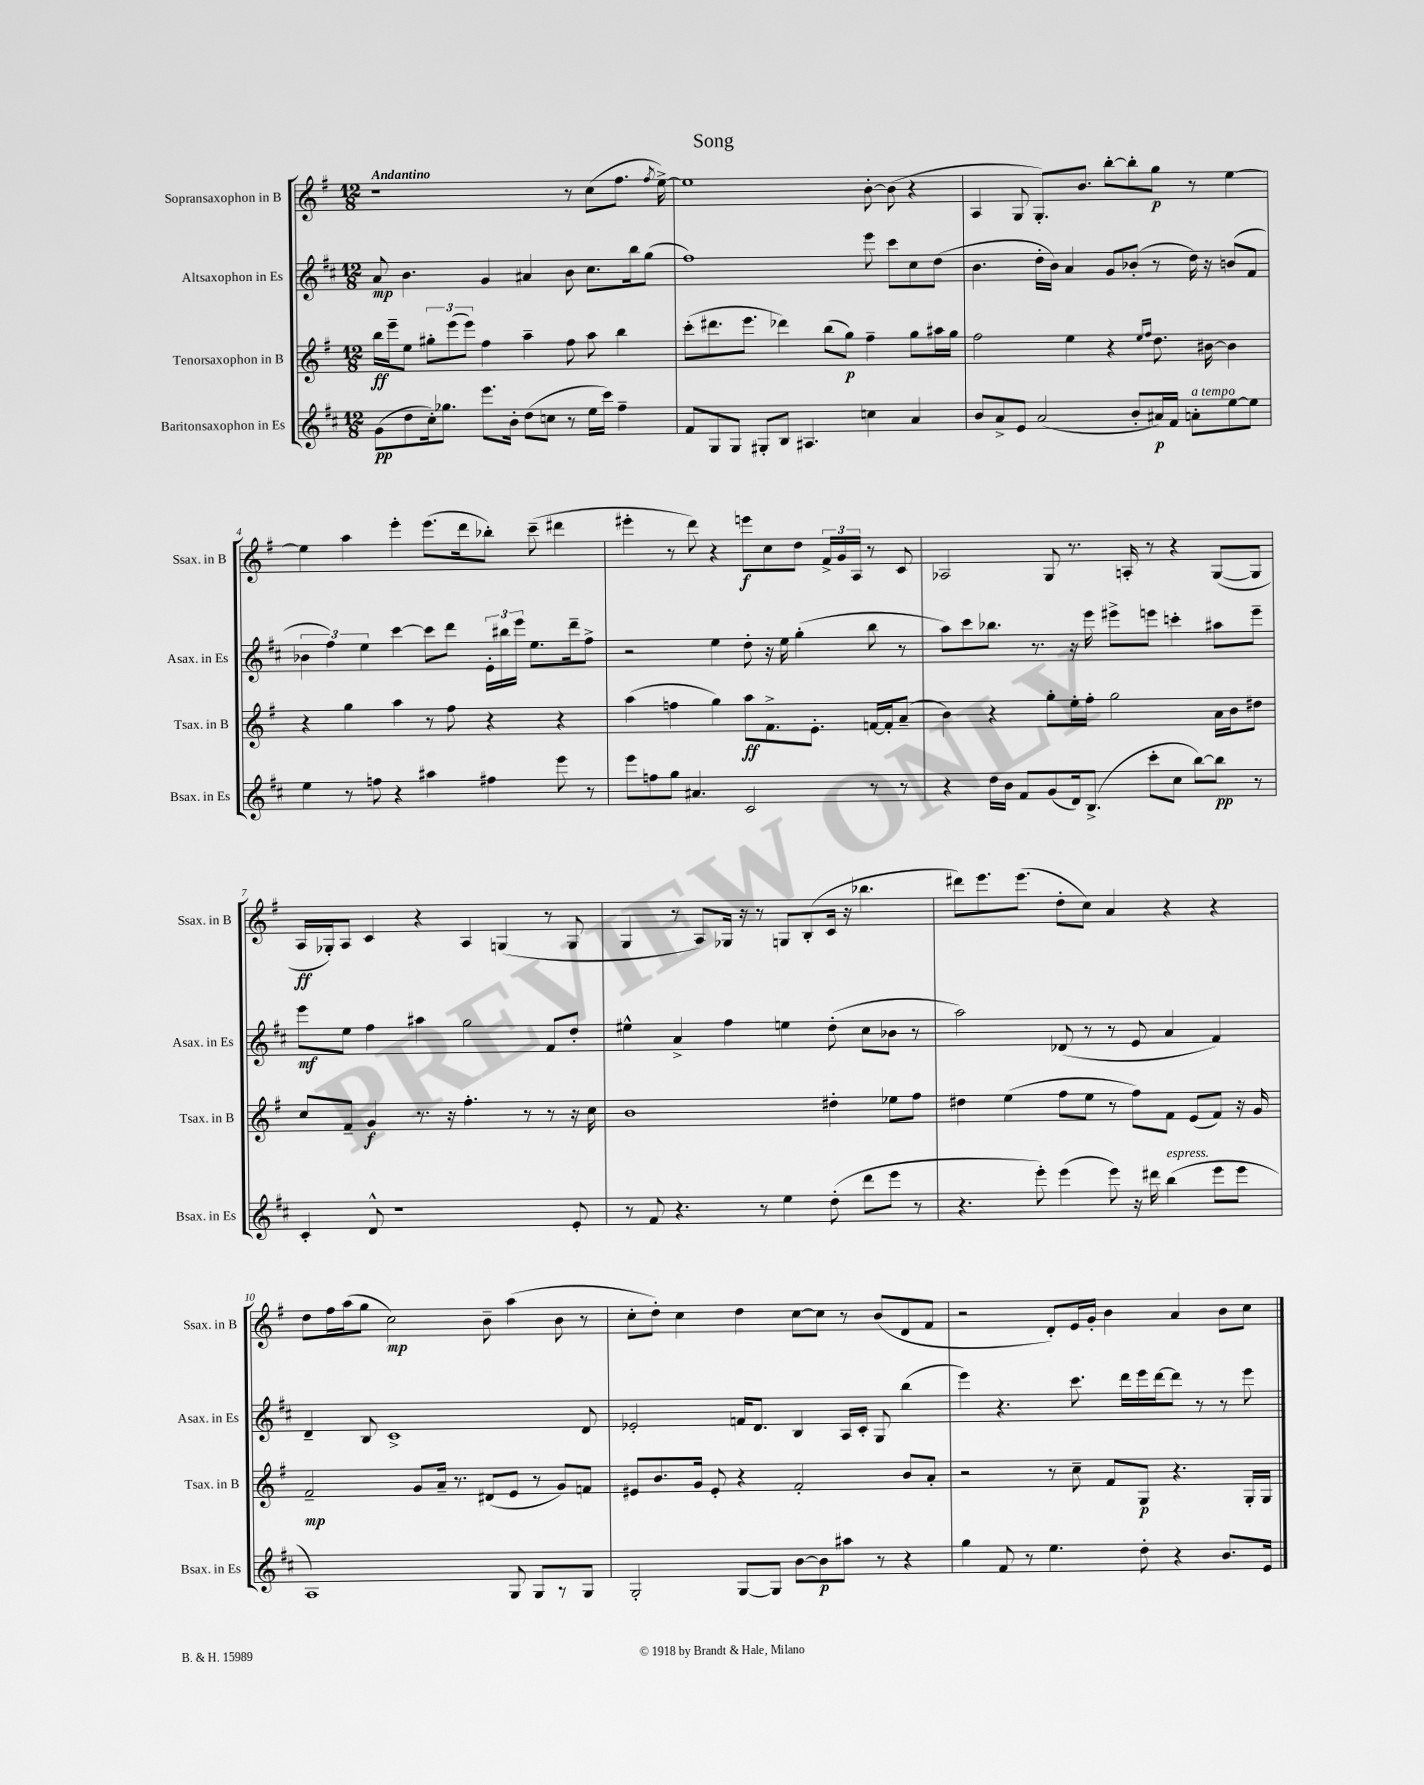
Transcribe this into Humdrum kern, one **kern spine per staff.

**kern	**dynam	**kern	**dynam	**kern	**dynam	**kern	**dynam
*part4	*part4	*part3	*part3	*part2	*part2	*part1	*part1
*staff4	*staff4	*staff3	*staff3	*staff2	*staff2	*staff1	*staff1
*I"Baritonsaxophon in Es	*	*I"Tenorsaxophon in B	*	*I"Altsaxophon in Es	*	*I"Sopransaxophon in B	*
*I'Bsax. in Es	*	*I'Tsax. in B	*	*I'Asax. in Es	*	*I'Ssax. in B	*
*clefG2	*	*clefG2	*	*clefG2	*	*clefG2	*
*k[f#c#]	*	*k[f#]	*	*k[f#c#]	*	*k[f#]	*
*M12/8	*	*M12/8	*	*M12/8	*	*M12/8	*
=1	=1	=1	=1	=1	=1	=1	=1
!	!	!	!	!	!	!LO:TX:a:B:t=Andantino	!
(8g\L	pp	16bb\LL	ff	8a/	mp	1r	.
.	.	16eee~\J	.	.	.	.	.
8dd\	.	8ee\J	.	4.b\	.	.	.
16cc#'\k)	.	12gg#X'\L	.	.	.	.	.
8.gg-X\J	.	.	.	.	.	.	.
.	.	(12eee\	.	.	.	.	.
.	.	12eee\J)	.	.	.	.	.
8.eee\L	.	4ff#\	.	4g/	.	.	.
16b'\Jk	.	.	.	.	.	.	.
(8dd\L	.	4aa~\	.	4a#X/	.	.	.
8ccn\J	.	.	.	.	.	.	.
8r	.	8ff#\	.	8b\	.	8r	.
16ee\LL	.	8aa\	.	8.cc#\L	.	(8cc\L	.
16ccc#\JJ)	.	.	.	.	.	.	.
4ff#~\	.	4bb\	.	.	.	8.ff#\J	.
.	.	.	.	16bb\k	.	.	.
.	.	.	.	(8gg\J	.	.	.
.	.	.	.	.	.	8qff#/	.
.	.	.	.	.	.	[16ee^\)	.
=2	=2	=2	=2	=2	=2	=2	=2
8f#/L	.	(8ccc'\L	.	1ff#)	.	1ee]	.
8G/	.	8.ddd#X\	.	.	.	.	.
8G/J	.	.	.	.	.	.	.
.	.	8.eee\J	.	.	.	.	.
8G#X'/L	.	.	.	.	.	.	.
8B/J	.	4ddd-X\)	.	.	.	.	.
4.A#X/	.	.	.	.	.	.	.
.	.	(8bb\L	.	.	.	.	.
.	.	8gg\J)	p	.	.	.	.
4ccn\	.	4ff#~\	.	8eee\	.	[8b'\	.
.	.	.	.	8ccc#\L	.	(8b\]	.
4a/	.	8gg\L	.	8cc#\	.	4r	.
.	.	16aa#X\L	.	(8dd\J	.	.	.
.	.	16gg\JJ	.	.	.	.	.
=3	=3	=3	=3	=3	=3	=3	=3
8b/L	.	2ff#\	.	4.b\	.	4A/	.
8a^/	.	.	.	.	.	.	.
8e/J	.	.	.	.	.	8G/	.
(2a/	.	.	.	16dd'\LL	.	8.G'/L)	.
.	.	.	.	16b\JJ)	.	.	.
.	.	4ee\	.	4a/	.	.	.
.	.	.	.	.	.	8.b/J	.
.	.	4r	.	8g/L	.	[8bb'\L	.
8b'/L	.	.	.	(8b-X'/J	.	8bb'\]	.
.	.	16qqee/LL	.	.	.	.	.
.	.	16qqff#/JJ	.	.	.	.	.
16a#X/L)	p	8.dd\	.	8r	.	8gg\J	p
16f#/JJ	.	.	.	.	.	.	.
!LO:TX:a:i:t=a tempo	!	!	!	!	!	!	!
8an'\L	.	.	.	16dd\)	.	8r	.
.	.	[16b#X\	.	16r	.	.	.
[8ee\	.	4b#\]	.	(8bn/L	.	[4ee\	.
8ee\J]	.	.	.	8f#/J	.	.	.
!!LO:LB:g=z
=4	=4	=4	=4	=4	=4	=4	=4
4ee\	.	4r	.	6b-X\	.	4ee\]	.
.	.	.	.	6ff#\)	.	.	.
8r	.	4gg\	.	.	.	4aa\	.
.	.	.	.	6ee\	.	.	.
8ffn\	.	.	.	.	.	.	.
4r	.	4aa\	.	[4ccc#\	.	4eee'\	.
4aa#X\	.	8r	.	8ccc#\L]	.	(8.eee\L	.
.	.	8ff#\	.	8ddd\J	.	.	.
.	.	.	.	.	.	16ddd\k	.
4ff#X\	.	4r	.	24e'\LL	.	8bb-X'\J)	.
.	.	.	.	24bb#X\	.	.	.
.	.	.	.	24eee\JJ	.	.	.
.	.	.	.	8.ee\L	.	(8ccc~\	.
8eee\	.	4r	.	.	.	4ddd#X\	.
.	.	.	.	16ddd~\k	.	.	.
8r	.	.	.	8ff#^\J	.	.	.
=5	=5	=5	=5	=5	=5	=5	=5
8eee\L	.	(4aa\	.	2r	.	4eee#X'\	.
8ffn\	.	.	.	.	.	.	.
8gg\J	.	4ffn\	.	.	.	8r	.
4.a#X/	.	.	.	.	.	8ddd\)	.
.	.	4gg\)	.	4ee\	.	4r	.
2c#/	.	8aa\L	ff	8dd'\	.	8eeen\L	f
.	.	8.f#^\	.	16r	.	8cc\	.
.	.	.	.	16ee\	.	.	.
.	.	.	.	(4gg'\	.	8dd\J	.
.	.	8.e'\J	.	.	.	.	.
.	.	.	.	.	.	24f#^/LL	.
.	.	.	.	.	.	24g/	.
.	.	.	.	.	.	24A/JJ	.
8r	.	[16fn/LL	.	8bb\	.	8r	.
.	.	16f'/J]	.	.	.	.	.
8r	.	(8a~/J	.	8r	.	8c/	.
=6	=6	=6	=6	=6	=6	=6	=6
4r	.	4b\)	.	8aa\L)	.	2A-X/	.
.	.	.	.	8ccc#\	.	.	.
16dd\LL	.	4r	.	8.bb-X\J	.	.	.
16b\JJ	.	.	.	.	.	.	.
8f#/L	.	.	.	.	.	.	.
.	.	.	.	8.r	.	.	.
(8g/	.	8gg'\L	.	.	.	8G/	.
16d/k)	.	16ee'\L	.	16r	.	8.r	.
(8.B^/J	.	16ff#'\JJ	.	16eee\	.	.	.
.	.	2gg\	.	8eee#X^\L	.	.	.
.	.	.	.	.	.	16An'/	.
8ccc#'\L	.	.	.	8eeen\J	.	8r	.
8cc#\J	.	.	.	4cccn'\	.	4r	.
[8bb\L)	.	.	.	.	.	.	.
8bb\J]	pp	16a\LL	.	8aa#X\L	.	([8G/L	.
.	.	16b\J	.	.	.	.	.
8r	.	8dd#X\J	.	8eee~\J	.	8G/J]	.
!!LO:LB:g=z
=7	=7	=7	=7	=7	=7	=7	=7
4c#'/	.	8cc/L	.	8eee\L	mf	16A/LL	ff
.	.	.	.	.	.	16G-X'/J)	.
.	.	8f#~/J	.	8ee\J	.	8A/J	.
8d^^/	.	4g/	f	4ff#\	.	4c/	.
1r	.	.	.	.	.	.	.
.	.	8.r	.	4aa#X\	.	4r	.
.	.	16r	.	.	.	.	.
.	.	4.ff#'\	.	2gg\	.	4A/	.
.	.	.	.	.	.	(4Gn/	.
.	.	8r	.	.	.	.	.
.	.	8r	.	8f#/L	.	8r	.
8e'/	.	16r	.	8dd'/J	.	8G/	.
.	.	16cc\	.	.	.	.	.
=8	=8	=8	=8	=8	=8	=8	=8
8r	.	1b	.	4ee#X^^\	.	4G/	.
8f#/	.	.	.	.	.	.	.
4.r	.	.	.	4a^/	.	8r	.
.	.	.	.	.	.	8A/L)	.
.	.	.	.	4ff#\	.	16G-X/Jk	.
.	.	.	.	.	.	16r	.
8r	.	.	.	.	.	8r	.
4ee\	.	.	.	4een\	.	8Gn/L	.
.	.	.	.	.	.	(8B'/	.
(8dd'\	.	4dd#X'\	.	(8dd'\	.	16c/Jk	.
.	.	.	.	.	.	16r	.
8ddd\L	.	.	.	8cc#\L	.	4.bb-X\	.
8eee\J	.	8ee-X\L	.	8b-X\J	.	.	.
8r	.	8ff#\J	.	8r	.	.	.
=9	=9	=9	=9	=9	=9	=9	=9
4.r	.	4dd#X\	.	2aa\)	.	8ddd#X\L)	.
.	.	.	.	.	.	8.eee\	.
.	.	(4ee\	.	.	.	.	.
.	.	.	.	.	.	(8.eee\J	.
8eee'\)	.	.	.	.	.	.	.
(4eee\	.	8ff#\L	.	(8d-X/	.	8dd'\L	.
.	.	8ee\J	.	8r	.	8cc\J)	.
8eee\)	.	8r	.	8r	.	4a/	.
16r	.	8ff#\L)	.	8e/	.	.	.
16ddd#X\	.	.	.	.	.	.	.
!LO:TX:a:i:t=espress.	!	!	!	!	!	!	!
(4bb\	.	8f#\J	.	4a/	.	4r	.
.	.	(8e/L	.	.	.	.	.
8eee\L	.	8f#/J)	.	4f#/)	.	4r	.
8eee\J	.	16r	.	.	.	.	.
.	.	16g/	.	.	.	.	.
!!LO:LB:g=z
=10	=10	=10	=10	=10	=10	=10	=10
1A)	.	2f#~/	mp	4d~/	.	8dd\L	.
.	.	.	.	.	.	16ff#\L	.
.	.	.	.	.	.	(16aa\J	.
.	.	.	.	8B/	.	8gg\J	.
.	.	.	.	1c#^	.	2cc\)	mp
.	.	8g/L	.	.	.	.	.
.	.	16a~/Jk	.	.	.	.	.
.	.	8.r	.	.	.	.	.
.	.	(8d#X/L	.	.	.	8b~\	.
8G/	.	8e/J	.	.	.	(4aa\	.
8G/L	.	8r	.	.	.	.	.
8r	.	8g/L)	.	.	.	8b\	.
8G/J	.	8fn/J	.	8d/	.	8r	.
=11	=11	=11	=11	=11	=11	=11	=11
2G'/	.	8e#X/L	.	2e-X'/	.	8cc'\L	.
.	.	8.b/	.	.	.	8dd'\J)	.
.	.	.	.	.	.	4cc\	.
.	.	16g/Jk	.	.	.	.	.
.	.	8e#'/	.	.	.	.	.
[8G/L	.	4r	.	16fn/KL	.	4dd\	.
.	.	.	.	8.d/J	.	.	.
8G/J]	.	.	.	.	.	.	.
[8b\L	.	2f#'/	.	4B/	.	[8cc\L	.
8b\]	p	.	.	.	.	8cc\J]	.
8aa#X\J	.	.	.	16A/LL	.	8r	.
.	.	.	.	16c#'/JJ	.	.	.
8r	.	.	.	8G/	.	(8b/L	.
4r	.	8b/L	.	(4bb\	.	8d/	.
.	.	8a'/J	.	.	.	8f#/J	.
=12	=12	=12	=12	=12	=12	=12	=12
4gg\	.	2r	.	4eee\)	.	2r	.
8f#/	.	.	.	4.r	.	.	.
8r	.	.	.	.	.	.	.
4.ee\	.	8r	.	.	.	8d'/L)	.
.	.	8cc~\	.	8.ccc#\	.	16e/L	.
.	.	.	.	.	.	16g'/JJ	.
.	.	8f#/L	.	.	.	4b\	.
.	.	.	.	16ddd\LL	.	.	.
8dd'\	.	8G/J	p	16eee\	.	.	.
.	.	.	.	[16ddd\J	.	.	.
4r	.	4.r	.	8ddd\J]	.	4a/	.
.	.	.	.	8r	.	.	.
8.b/L	.	.	.	8r	.	8b\L	.
.	.	16G'/LL	.	8eee\	.	8cc\J	.
16e/Jk	.	16G/JJ	.	.	.	.	.
==	==	==	==	==	==	==	==
*-	*-	*-	*-	*-	*-	*-	*-
